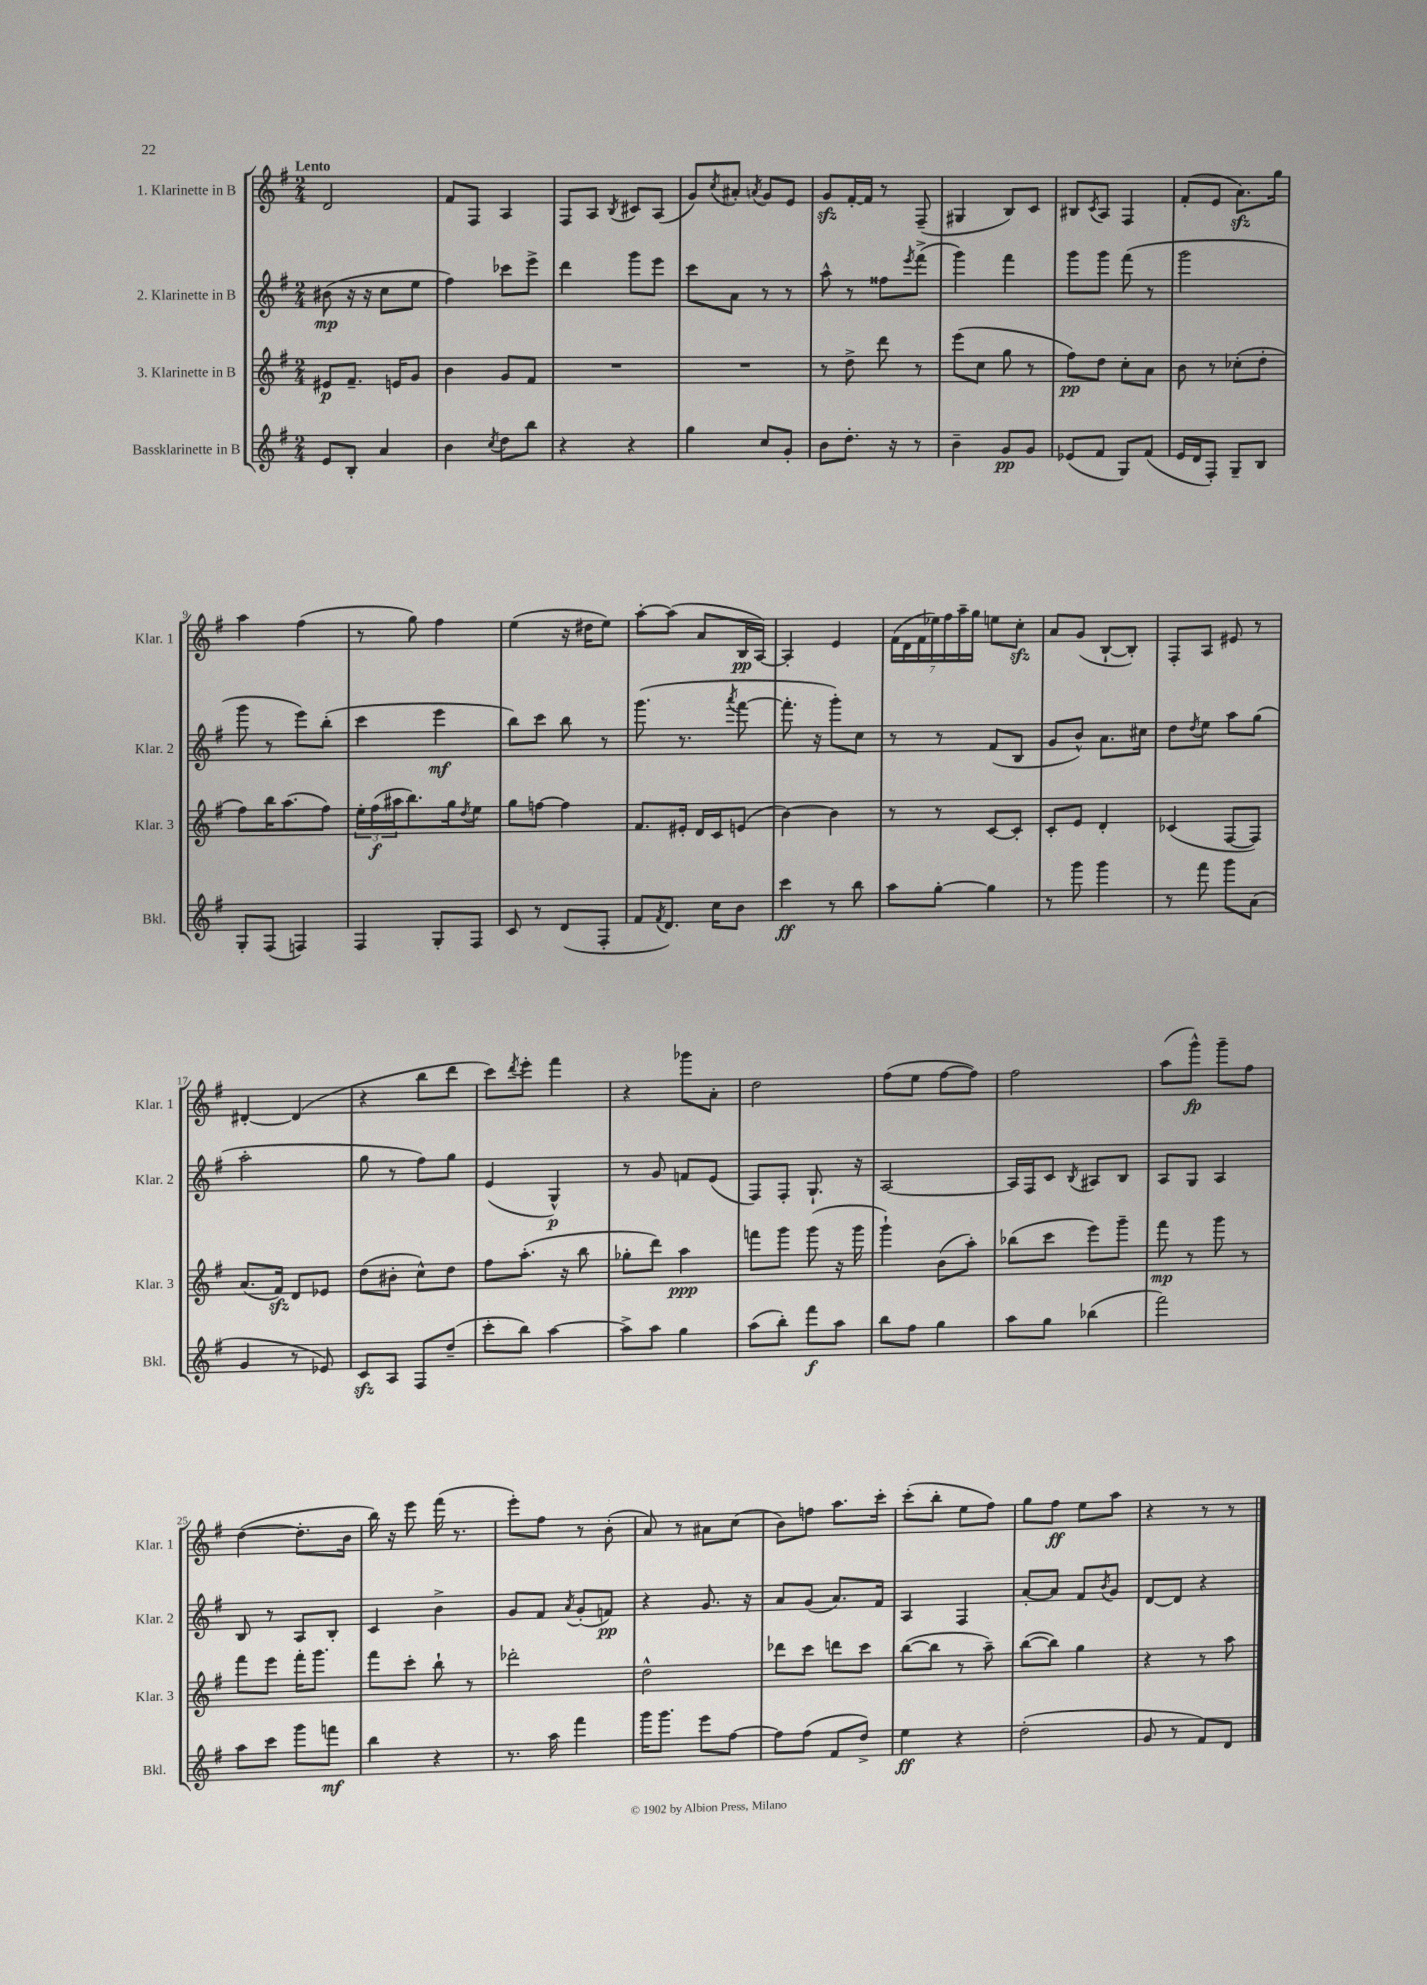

**kern	**kern	**kern	**kern
*staff4	*staff3	*staff2	*staff1
*clefG2	*clefG2	*clefG2	*clefG2
*k[f#]	*k[f#]	*k[f#]	*k[f#]
*M2/4	*M2/4	*M2/4	*M2/4
8e/L	8e#/L	(8b#\	2d/
8B'/J	8.f#~/J	16r	.
.	.	16r	.
4a/	.	8cc\L	.
.	16e/LK	.	.
.	8g/J	8ee\J	.
=	=	=	=
4b\	4b\	4ff#\)	8f#/L
.	.	.	8F#/J
8qcc/	.	.	.
8dd\L	8g/L	8ccc-\L	4A/
8bb\J	8f#/J	8eee^\J	.
=	=	=	=
4r	2r	4ddd\	8F#/L
.	.	.	8A/J
.	.	.	8qB/
4r	.	8ggg\L	8c#/L
.	.	8eee\J	(8A/J
=	=	=	=
4gg\	2r	8ccc\L	8g/L)
.	.	.	8qcc/
.	.	8a\J	8a#'/J
.	.	.	8qa/
8cc/L	.	8r	8g/L
8g'/J	.	8r	8e/J
=	=	=	=
8b\L	8r	8aa^^\	8g/L
8.dd'\J	8dd^\	8r	[16f#'/L
.	.	.	16f#/]JJ
.	8ddd\	8ff##\L	8r
16r	.	.	.
.	.	8qeee/	.
8r	8r	(8fff#^\J	(8F#~/
=	=	=	=
4b~\	(8eee\L	4ggg\)	4G#/
.	8cc\J	.	.
8g/L	8gg\	4fff#\	8B/L)
8g/J	8r	.	8c/J
=	=	=	=
(8e-/L	8ff#\L)	8ggg\L	8B#/L
.	.	.	8qc/
8f#/J	8dd\J	8ggg\J	8A/J
8G/L)	8cc'\L	(8fff#\	4F#/
(8f#/J	8a\J	8r	.
=	=	=	=
16e/LL	8b\	2ggg\	(8f#'/L
16d/J	.	.	.
8F#'/J)	8r	.	8e/J
8G~/L	(8cc-'\L	.	8.a\L)
8B/J	8dd'\J	.	.
.	.	.	16gg\Jk
=	=	=	=
8G'/L	8ff#\L)	8ggg\	4aa\
(8F#/J	16bb\K	8r	.
.	(8.aa\	.	.
4F/)	.	8eee\L)	(4ff#\
.	8ff#\J)	(8bb'\J	.
=	=	=	=
4F#/	24ee'\LL	4ccc\	8r
.	(24ff#\	.	.
.	24aa#\J	.	.
.	8.bb\)	.	8gg\)
8G'/L	.	4eee\	4ff#\
.	16gg\k	.	.
.	8qdd/	.	.
8F#/J	8ee\J	.	.
=	=	=	=
8c/	8gg\L	8bb\L)	(4ee\
8r	[8ff\J	8ccc\J	.
(8d/L	4ff\]	8bb\	16r
.	.	.	16dd#\LK
8F#'/J	.	8r	8ee\J)
=	=	=	=
8f#/L	8.f#/L	(8.ggg\	[8aa'\L
8qf#/	.	.	.
8.d/J)	.	.	(8aa\]J
.	16e#'/Jk	8.r	.
.	16d/LL	.	8a/L
16cc\LK	16c/J	.	.
.	.	8qaaa/	.
8b\J	(8e/J	[8fff#\	16B/L
.	.	.	[16A/JJ)
=	=	=	=
4ccc\	[4b\)	8.fff#'\]	4A'/]
.	.	16r	.
8r	4b\]	8ggg'\L)	4e/
8bb\	.	8cc\J	.
=	=	=	=
8aa\L	8r	8r	(28f#\LL
.	.	.	28d\
.	.	.	28f#\
.	.	.	28ee-\)
[8gg'\J	8r	8r	.
.	.	.	28ff#\
.	.	.	28aa~\
.	.	.	28gg\JJ
4gg\]	[8c/L	(8f#/L	8ee\L
.	8c'/]J	8B/J	8cc'\J
=	=	=	=
8r	8c'/L	8g/L	8a/L
8ggg\	8e/J	8b^^/J)	(8g/J
4ggg\	4d'/	8.a\L	[8B`/L
.	.	.	8B'/]J)
.	.	16cc#\Jk	.
=	=	=	=
8r	(4c-/	8dd\L	8F#'/L
.	.	8qdd/	.
8fff#\	.	8ee\J	8A/J
8ggg\L	[8F#/L	8aa\L	8e#/
(8a\J	8F#/]J)	(8gg\J	8r
=	=	=	=
4g/	(8.a/L	2aa'\	[4d#'/
.	16f#/Jk)	.	.
8r	8d/L	.	(4d#/]
8e-/)	8e-/J	.	.
=	=	=	=
8c/L	(8dd\L	8gg\	4r
8A/J	8b#'\J	8r	.
8F#/L	8cc^^\L)	8ff#\L)	8bb\L
(8dd~/J	8dd\J	8gg\J	8ddd\J
=	=	=	=
8ccc'\L	8ff#\L	(4e/	8ccc\L)
.	.	.	8qddd/
8bb\J)	(8.aa'\J	.	8eee'\J
[4aa\	.	4G^^/)	4fff#\
.	16r	.	.
.	8bb\	.	.
=	=	=	=
8aa^\]L	8gg-'\L	8r	4r
8aa\J	8ddd\J)	8g/	.
4gg\	4aa\	8f/L	8ggg-\L
.	.	(8e/J	8a'\J
=	=	=	=
(8aa\L	8fff\L	8F#/L)	2dd\
8bb'\J)	8ggg\J	8F#'/J	.
8fff#\L	(8ggg\	8.G`/	.
8aa\J	16r	.	.
.	16ggg\	16r	.
=	=	=	=
8bb\L	4ggg`\)	[2A/	(8ff#\L
8ff#\J	.	.	8ee\J
4gg\	(8b\L	.	[8ff#\L
.	8aa'\J)	.	8ff#\]J)
=	=	=	=
8aa\L	(8bb-\L	16A/]LL	2ff#\
.	.	16F#/J	.
8gg\J	8ccc\J	8c/J	.
.	.	8qB/	.
(4bb-\	8eee\L)	8A#/L	.
.	8ggg~\J	8B/J	.
=	=	=	=
2fff#\)	8fff#\	8A/L	(8aa\L
.	8r	8G/J	8ggg^^\J)
.	8ggg\	4A/	8ggg~\L
.	8r	.	8ff#\J
=	=	=	=
8aa\L	8fff#\L	8B/	([4dd\
8ccc\J	8eee\J	8r	.
8ggg\L	16fff#'\LK	8A/L	8.dd'\]L
.	8.ggg\J	.	.
8fff\J	.	8B'/J	.
.	.	.	16b\Jk
=	=	=	=
4bb\	8fff#\L	4c/	16bb\)
.	.	.	16r
.	8ccc'\J	.	8eee\
4r	8bb`\	4b^\	(16fff#\
.	.	.	8.r
.	8r	.	.
=	=	=	=
8.r	2ddd-'\	8g/L	8eee'\L)
.	.	8f#/J	8ff#\J
16aa\	.	.	.
.	.	8qa/	.
4fff#\	.	(8g'/L	8r
.	.	8f/J)	(8b'\
=	=	=	=
16ggg\LK	2dd^^\	4r	8a/)
8.ggg\J	.	.	.
.	.	.	8r
8eee\L	.	8.g/	8a#\L
[8ff#\J	.	.	(8cc\J
.	.	16r	.
=	=	=	=
8ff#\]L	8ddd-\L	8a/L	8b\L)
(8ff#\J	8ccc\J	(8g/J	8ff\J
8f#/L	8ddd\L	8.a/L)	8.aa\L
8dd^/J)	8ccc\J	.	.
.	.	16f#/Jk	16ccc'\Jk
=	=	=	=
4ee\	([8bb\L	4A/	(8ccc'\L
.	8bb\]J	.	8bb'\J
4r	8r	4F#/	8ee\L
.	8aa~\)	.	8ff#\J)
=	=	=	=
(2dd'\	([8bb\L	[8a'/L	8gg\L
.	8bb\]J)	8a/]J	8ff#\J
.	4gg\	8f#/L	8ee\L
.	.	8qb/	.
.	.	8g/J	8aa\J
=	=	=	=
8g/	4r	[8d/L	4r
8r	.	8d/]J	.
8f#/L)	8r	4r	8r
8d/J	8aa\	.	8r
==	==	==	==
*-	*-	*-	*-
